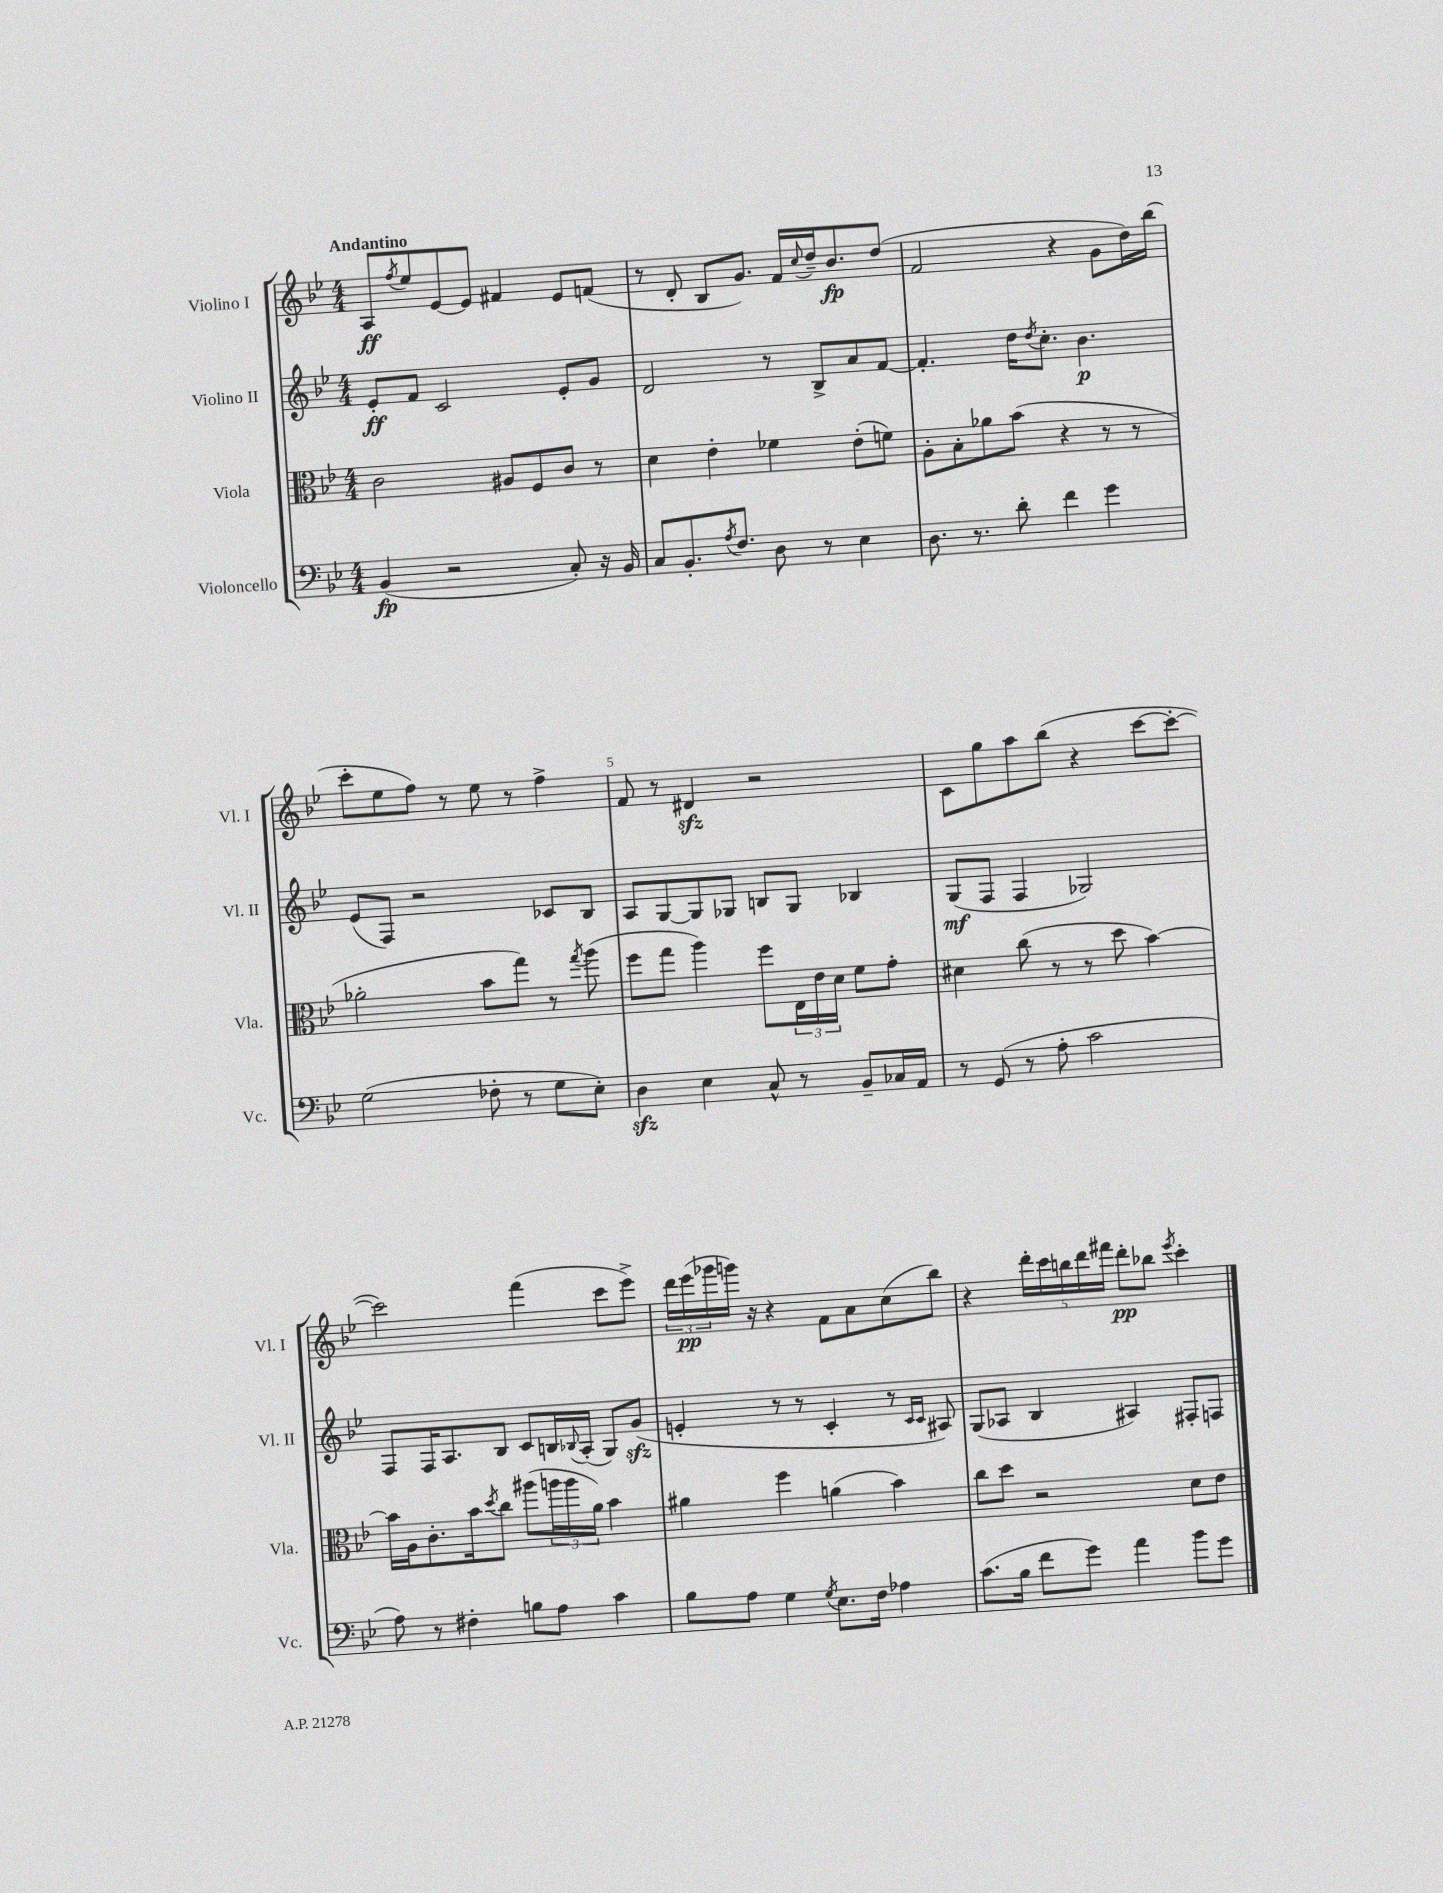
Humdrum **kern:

**kern	**dynam	**kern	**kern	**dynam	**kern	**dynam
*part4	*part4	*part3	*part2	*part2	*part1	*part1
*staff4	*staff4	*staff3	*staff2	*staff2	*staff1	*staff1
*I"Violoncello	*	*I"Viola	*I"Violino II	*	*I"Violino I	*
*I'Vc.	*	*I'Vla.	*I'Vl. II	*	*I'Vl. I	*
*clefF4	*	*clefC3	*clefG2	*	*clefG2	*
*k[b-e-]	*	*k[b-e-]	*k[b-e-]	*	*k[b-e-]	*
*M4/4	*	*M4/4	*M4/4	*	*M4/4	*
=1	=1	=1	=1	=1	=1	=1
!	!	!	!	!	!LO:TX:a:B:t=Andantino	!
(4BB-/	fp	2c\	8e-'/L	ff	8A/L	ff
.	.	.	.	.	8qff/	.
.	.	.	8f/J	.	8ee-/	.
2r	.	.	2c/	.	[8e-/	.
.	.	.	.	.	8e-/J]	.
.	.	8A#X/L	.	.	4f#X/	.
.	.	8F/	.	.	.	.
8C'/)	.	8c/J	8e-'/L	.	8e-/L	.
16r	.	8r	8g/J	.	(8fn/J	.
16BB-/	.	.	.	.	.	.
=2	=2	=2	=2	=2	=2	=2
8C/L	.	4d\	2d/	.	8r	.
8.BB-'/	.	.	.	.	8d'/	.
.	.	4e-'\	.	.	8B-/L	.
8qA/	.	.	.	.	.	.
8.F/J	.	.	.	.	.	.
.	.	.	.	.	8.g/J)	.
8D\	.	4f-X\	8r	.	.	.
.	.	.	.	.	16f/LL	.
.	.	.	.	.	8qqcc/	.
8r	.	.	8B-^/L	.	16dd~/J	.
.	.	.	.	.	8.b-/	fp
4E-\	.	(8e-'\L	8a/	.	.	.
.	.	8fn\J)	[8f/J	.	(8dd/J	.
=3	=3	=3	=3	=3	=3	=3
8.D\	.	8A'\L	4.f'/]	.	2f/	.
.	.	8B-'\	.	.	.	.
8.r	.	.	.	.	.	.
.	.	8a-X\	.	.	.	.
8d'\	.	(8b-\J	16dd\KL	.	.	.
.	.	.	8qdd/	.	.	.
.	.	.	8.cc'\J	.	.	.
4f\	.	4r	.	.	4r	.
.	.	.	4.b-\	p	.	.
4g\	.	8r	.	.	8g\L	.
.	.	8r	.	.	16dd\L)	.
.	.	.	.	.	(16bb-\JJ	.
!!LO:LB:g=z
=4	=4	=4	=4	=4	=4	=4
(2G\	.	2a-X'\	(8e-/L	.	8ccc'\L	.
.	.	.	8F/J)	.	8ee-\	.
.	.	.	2r	.	8ff\J)	.
.	.	.	.	.	8r	.
8F-X'\	.	8b-\L	.	.	8ee-\	.
8r	.	8gg\J)	.	.	8r	.
8G\L	.	8r	8c-X/L	.	4ff^\	.
.	.	8qgg/	.	.	.	.
8E-'\J)	.	(8aa\	8B-/J	.	.	.
=5	=5	=5	=5	=5	=5	=5
4Dzz\	.	8ff\L	8A/L	.	8f/	.
.	.	8gg\J	[8G/	.	8r	.
4E-\	.	4aa\)	8G/]	.	4d#Xzz/	.
.	.	.	8G-X/J	.	.	.
8C^^/	.	8ff\L	8Bn/L	.	2r	.
8r	.	24E-\L	8G-/J	.	.	.
.	.	24e-\	.	.	.	.
.	.	24d\JJ	.	.	.	.
8BB-~/L	.	8f\L	4B-X/	.	.	.
16C-X/L	.	8g'\J	.	.	.	.
16AA/JJ	.	.	.	.	.	.
=6	=6	=6	=6	=6	=6	=6
8r	.	4d#X\	(8G/L	mf	8c\L	.
(8GG/	.	.	8F/J	.	8gg\	.
8r	.	(8cc\	4F/	.	8aa\	.
8A'\	.	8r	.	.	(8bb-\J	.
2c\	.	8r	2G-X/)	.	4r	.
.	.	8dd\	.	.	.	.
.	.	[4b-\)	.	.	[8ccc\L	.
.	.	.	.	.	8ccc'\J_	.
!!LO:LB:g=z
=7	=7	=7	=7	=7	=7	=7
8A\)	.	16b-\LL]	8F/L	.	2ccc\])	.
.	.	16A\J	.	.	.	.
8r	.	8.c'\	16F/K	.	.	.
.	.	.	8.A/	.	.	.
4F#X'\	.	.	.	.	.	.
.	.	16b-\k	.	.	.	.
.	.	8qdd/	.	.	.	.
.	.	8cc\J	8B-/J	.	.	.
8Bn\L	.	(8aa#X\L	8c/L	.	(4fff\	.
8A\J	.	24aan\L	16Bn/L	.	.	.
.	.	24aa\	.	.	.	.
.	.	.	8qqB-X/	.	.	.
.	.	.	(16A'/JJ	.	.	.
.	.	24a\JJ)	.	.	.	.
4c\	.	4b-\	8G/L)	.	8ccc\L	.
.	.	.	(8gzz/J	.	8eee-^\J)	.
=8	=8	=8	=8	=8	=8	=8
8B-\L	.	4a#X\	4en'/	.	24ddd\LL	.
.	.	.	.	.	(24eee-\	pp
.	.	.	.	.	24ggg-X\	.
8A\J	.	.	.	.	16gggn\JJ)	.
.	.	.	.	.	16r	.
4G\	.	4ff\	8r	.	4r	.
.	.	.	8r	.	.	.
8qG/	.	.	.	.	.	.
8.E-\L	.	(4an\	4c'/	.	8f\L	.
.	.	.	.	.	8a\	.
16F\Jk	.	.	.	.	.	.
4A-X\	.	4b-\)	8r	.	(8cc\	.
.	.	.	16qqc/LL	.	.	.
.	.	.	16qqc/JJ	.	.	.
.	.	.	8A#X/)	.	8bb-\J)	.
=9	=9	=9	=9	=9	=9	=9
(8.c\L	.	8cc\L	(8G/L	.	4r	.
.	.	8dd\J	8A-X/J	.	.	.
16B-\Jk	.	.	.	.	.	.
8f\L	.	2r	4B-/	.	20ddd'\LL	.
.	.	.	.	.	20ccc\	.
.	.	.	.	.	20bbn\	.
8g\J)	.	.	.	.	.	.
.	.	.	.	.	20ddd\	.
.	.	.	.	.	20fff#X\JJ	.
4a\	.	.	4A#X/)	.	8ddd'\L	pp
.	.	.	.	.	8bb-X\J	.
.	.	.	.	.	8qeee-/	.
8b-\L	.	8d\L	8F#X'/L	.	4ccc'\	.
8g\J	.	8e-\J	8Fn/J	.	.	.
==	==	==	==	==	==	==
*-	*-	*-	*-	*-	*-	*-
